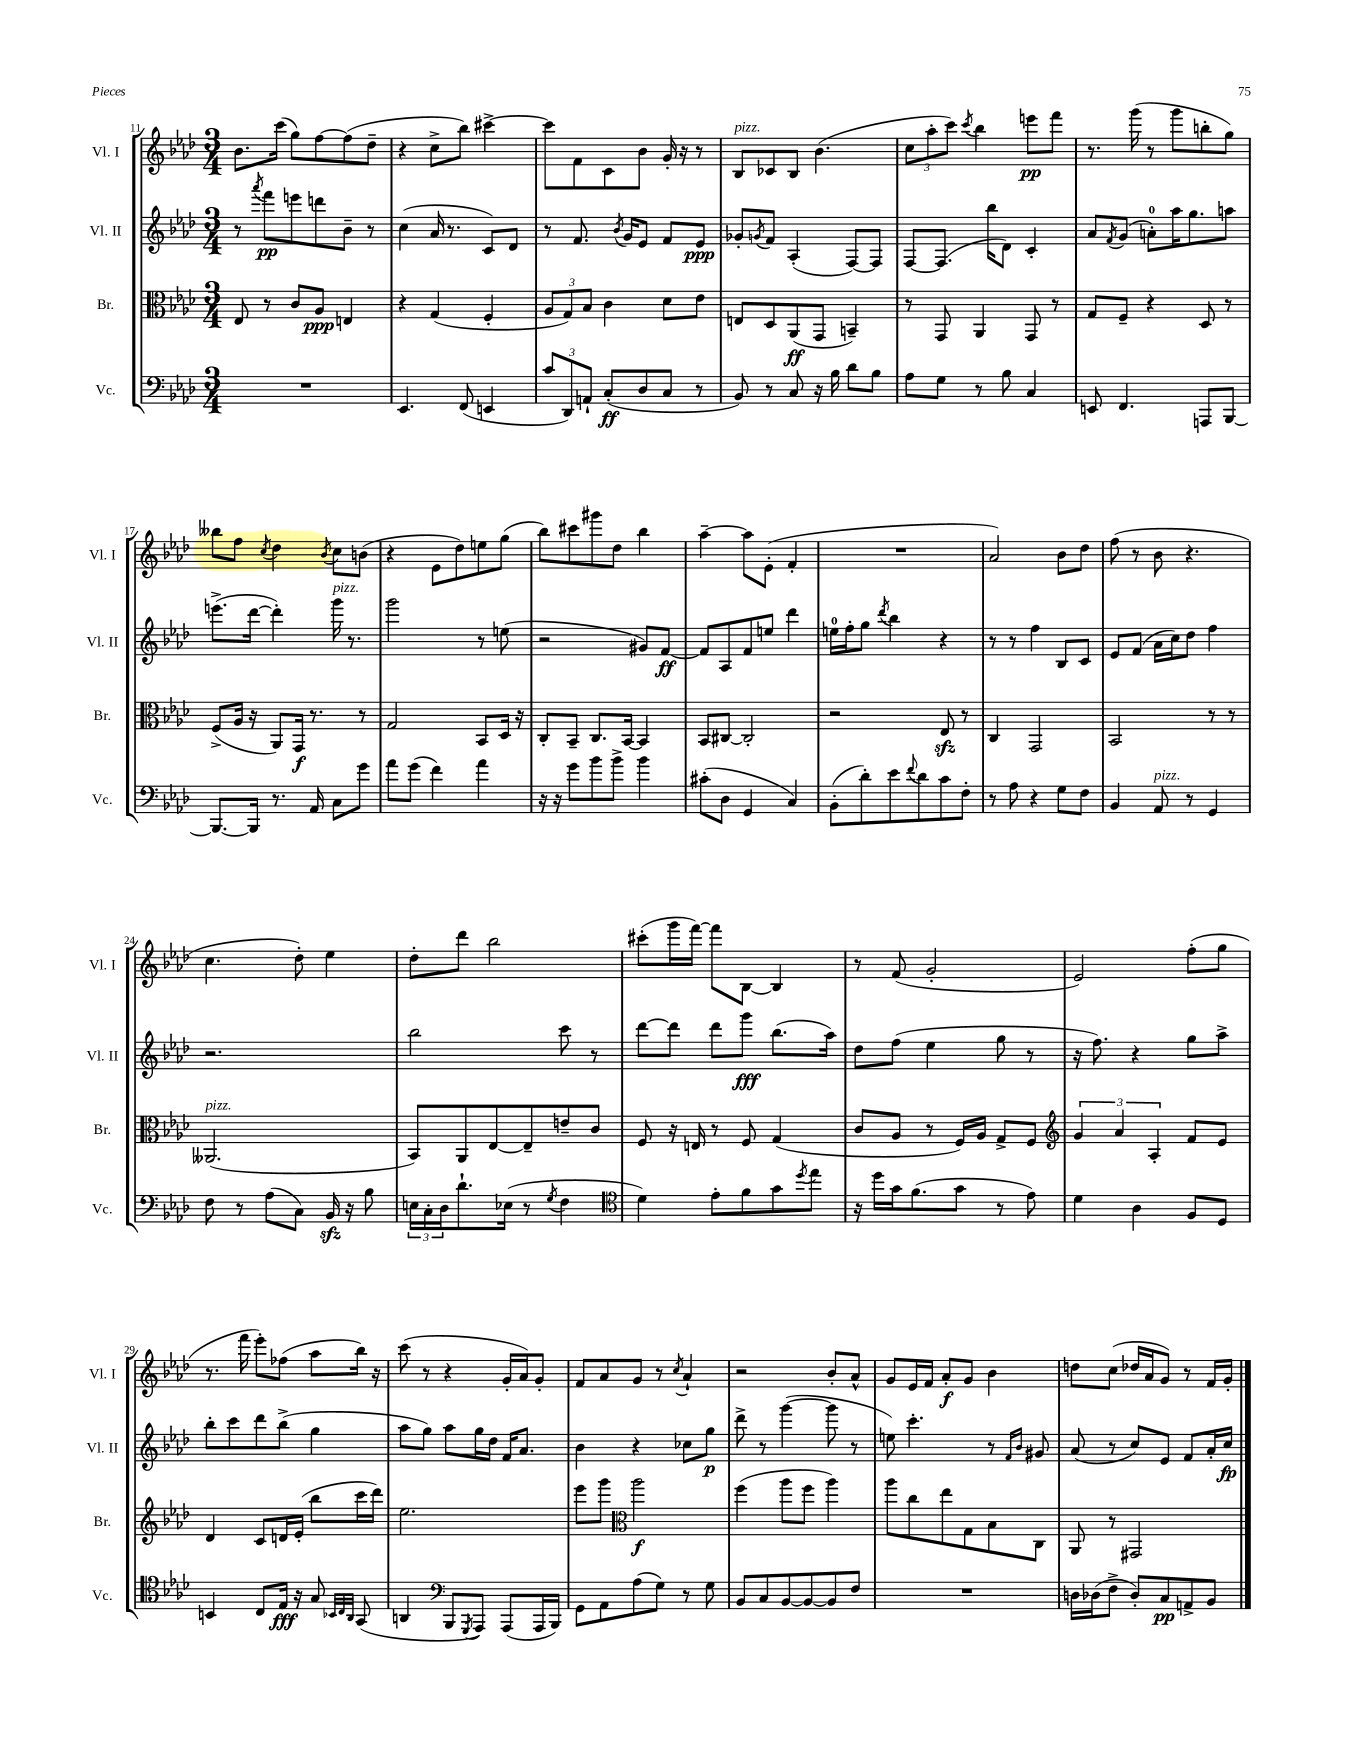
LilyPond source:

<<
\new StaffGroup <<
\new Staff = "s0" \with { instrumentName = "Vl. I" shortInstrumentName = "Vl. I" } {
    \clef treble \key aes \major \numericTimeSignature \time 3/4
    bes'8. c'''16( g''8) f''8~ f''8( des''8-- |
    r4 c''8-> bes''8) cis'''4~-> |
    cis'''8 f'8 c'8 bes'8 g'16-. r16 r8 |
    bes8^\markup { \italic "pizz." } ces'8 bes8 bes'4.( |
    \tuplet 3/2 { c''8 aes''8-. c'''8) } \acciaccatura { c'''8 } bes''4 e'''8\pp f'''8 |
    r8. g'''16( r8 g'''8 b''8-. g''8) |
    beses''8 f''8 \acciaccatura { c''8 } des''4 \acciaccatura { bes'8 } c''8 b'8( |
    r4 ees'8 des''8) e''8 g''8( |
    bes''8) cis'''8 gis'''8 des''8 bes''4 |
    aes''4~-- aes''8 ees'8-.( f'4-. |
    R2. |
    aes'2) bes'8 des''8 |
    f''8( r8 bes'8 r4. |
    c''4. des''8-.) ees''4 |
    des''8-. des'''8 bes''2 |
    cis'''8-.( g'''16 f'''16~) f'''8 bes8~ bes4 |
    r8 f'8( g'2-. |
    ees'2) f''8-.( g''8 |
    r8. f'''16 ees'''8-.) fes''8( aes''8 bes''16) r16 |
    c'''8( r8 r4 g'16-. aes'16) g'8-. |
    f'8 aes'8 g'8 r8 \acciaccatura { c''8 } aes'4-! |
    r2 bes'8-. aes'8-^ |
    g'8 ees'16 f'16 aes'8-.\f g'8 bes'4 |
    d''8 c''8( des''16 aes'16 g'8) r8 f'16 g'16-. \bar "|." |
}
\new Staff = "s1" \with { instrumentName = "Vl. II" shortInstrumentName = "Vl. II" } {
    \clef treble \key aes \major \numericTimeSignature \time 3/4
    r8 \acciaccatura { aes'''8 } f'''8\pp e'''8 d'''8 bes'8-- r8 |
    c''4( aes'16 r8. c'8) des'8 |
    r8 f'8. \acciaccatura { bes'8 } g'16 ees'8 f'8 ees'8\ppp |
    ges'8-. \acciaccatura { g'8 } f'8 aes4-.( f8~) f8 |
    f8~ f8.( bes''16 des'8) c'4-. |
    aes'8 \acciaccatura { f'8 } g'8( a'8-0-.) aes''16 g''8. a''8 |
    e'''8.->( des'''16~ des'''4-.) g'''16^\markup { \italic "pizz." } r8. |
    g'''2 r8 e''8( |
    r2 gis'8) f'8~\ff |
    f'8 aes8 f'8 e''8 des'''4 |
    e''16-0 f''16-. g''8 \acciaccatura { des'''8 } bes''4 r4 |
    r8 r8 f''4 bes8 c'8 |
    ees'8 f'8( aes'16 c''16) des''8 f''4 |
    r2. |
    bes''2 c'''8 r8 |
    des'''8~ des'''8 des'''8 g'''8\fff bes''8.( aes''16) |
    des''8 f''8( ees''4 g''8 r8 |
    r16 f''8.) r4 g''8 aes''8-> |
    bes''8-. c'''8 des'''8 bes''8->( g''4 |
    aes''8 g''8) aes''8 g''16 des''16 f'16 aes'8. |
    bes'4 r4 ces''8 g''8\p |
    des'''8-> r8 g'''4~( g'''8 r8 |
    e''8) c'''4.-. r8 \grace { f'16 bes'16 } gis'8 |
    aes'8( r8 c''8) ees'8 f'8 aes'16-. c''16\fp \bar "|." |
}
\new Staff = "s2" \with { instrumentName = "Br." shortInstrumentName = "Br." } {
    \clef alto \key aes \major \numericTimeSignature \time 3/4
    ees8 r8 c'8 aes8\ppp e4 |
    r4 g4( f4-. |
    \tuplet 3/2 { aes8 g8) bes8 } c'4 des'8 ees'8 |
    e8 des8 aes,8\ff( g,8 b,4--) |
    r8 g,8 aes,4 g,8 r8 |
    g8 f8-- r4 des8 r8 |
    f8->( aes16 r16 aes,8) g,16\f r8. r8 |
    g2 bes,8 des16 r16 |
    c8-. bes,8-- c8. bes,16~ bes,4 |
    bes,8 cis8~ cis2-. |
    r2 ees8\sfz r8 |
    c4 g,2 |
    bes,2 r8 r8 |
    aeses,2.^\markup { \italic "pizz." }( |
    bes,8) aes,8 ees8~ ees8-- e'8-- c'8 |
    f8 r16 e16 r8 f8 g4( |
    c'8 aes8 r8 f16) aes16 g8-> f8 |
    \clef treble \tuplet 3/2 { g'4 aes'4 aes4-. } f'8 ees'8 |
    des'4 c'8 d'16 ees'16-.( bes''8 c'''16 des'''16) |
    ees''2. |
    ees'''8 g'''8 \clef alto aes''2\f |
    f''4( aes''8 f''8 aes''4) |
    aes''8 c''8 ees''8 g8 bes8 c8 |
    aes,8 r8 gis,2 \bar "|." |
}
\new Staff = "s3" \with { instrumentName = "Vc." shortInstrumentName = "Vc." } {
    \clef bass \key aes \major \numericTimeSignature \time 3/4
    R2. |
    ees,4. f,8( e,4 |
    \tuplet 3/2 { c'8 des,8) a,8-! } c8-.\ff( des8 c8 r8 |
    bes,8) r8 c8 r16 bes16 des'8 bes8 |
    aes8 g8 r8 bes8 c4 |
    e,8 f,4. a,,8 bes,,8~ |
    bes,,8.~ bes,,16 r8. aes,16 c8 g'8 |
    aes'8 g'8( f'4) aes'4 |
    r16 r16 g'8 bes'8 bes'8-> bes'4 |
    cis'8-.( des8 g,4 c4) |
    bes,8-.( des'8-.) ees'8 \appoggiatura { f'8 } des'8 c'8 f8-. |
    r8 aes8 r4 g8 f8 |
    bes,4 aes,8^\markup { \italic "pizz." } r8 g,4 |
    f8 r8 aes8( c8) bes,16\sfz r16 bes8 |
    \tuplet 3/2 { e16 c16-. des16 } des'8.-! ees16( r8 \acciaccatura { g8 } f4 |
    \clef tenor des'4) ees'8-. f'8 g'8 \acciaccatura { des''8 } ees''8 |
    r16 des''16 g'16 f'8.( g'8 r8 ees'8) |
    des'4 aes4 f8 des8 |
    b,4 c8 ees16\fff r16 g8 \grace { bes,32 c32 aes,32 } g,8( |
    a,4 \clef bass bes,,8 \acciaccatura { g,,8 } aes,,8) aes,,8( aes,,16 bes,,16) |
    g,8 aes,8 aes8( g8) r8 g8 |
    bes,8 c8 bes,8~ bes,8~ bes,8 f8 |
    R2. |
    d16 des16( f8-> des8-.) c8\pp a,8-> bes,8 \bar "|." |
}
>>
>>
\layout { \context { \Score currentBarNumber = #11 } }
